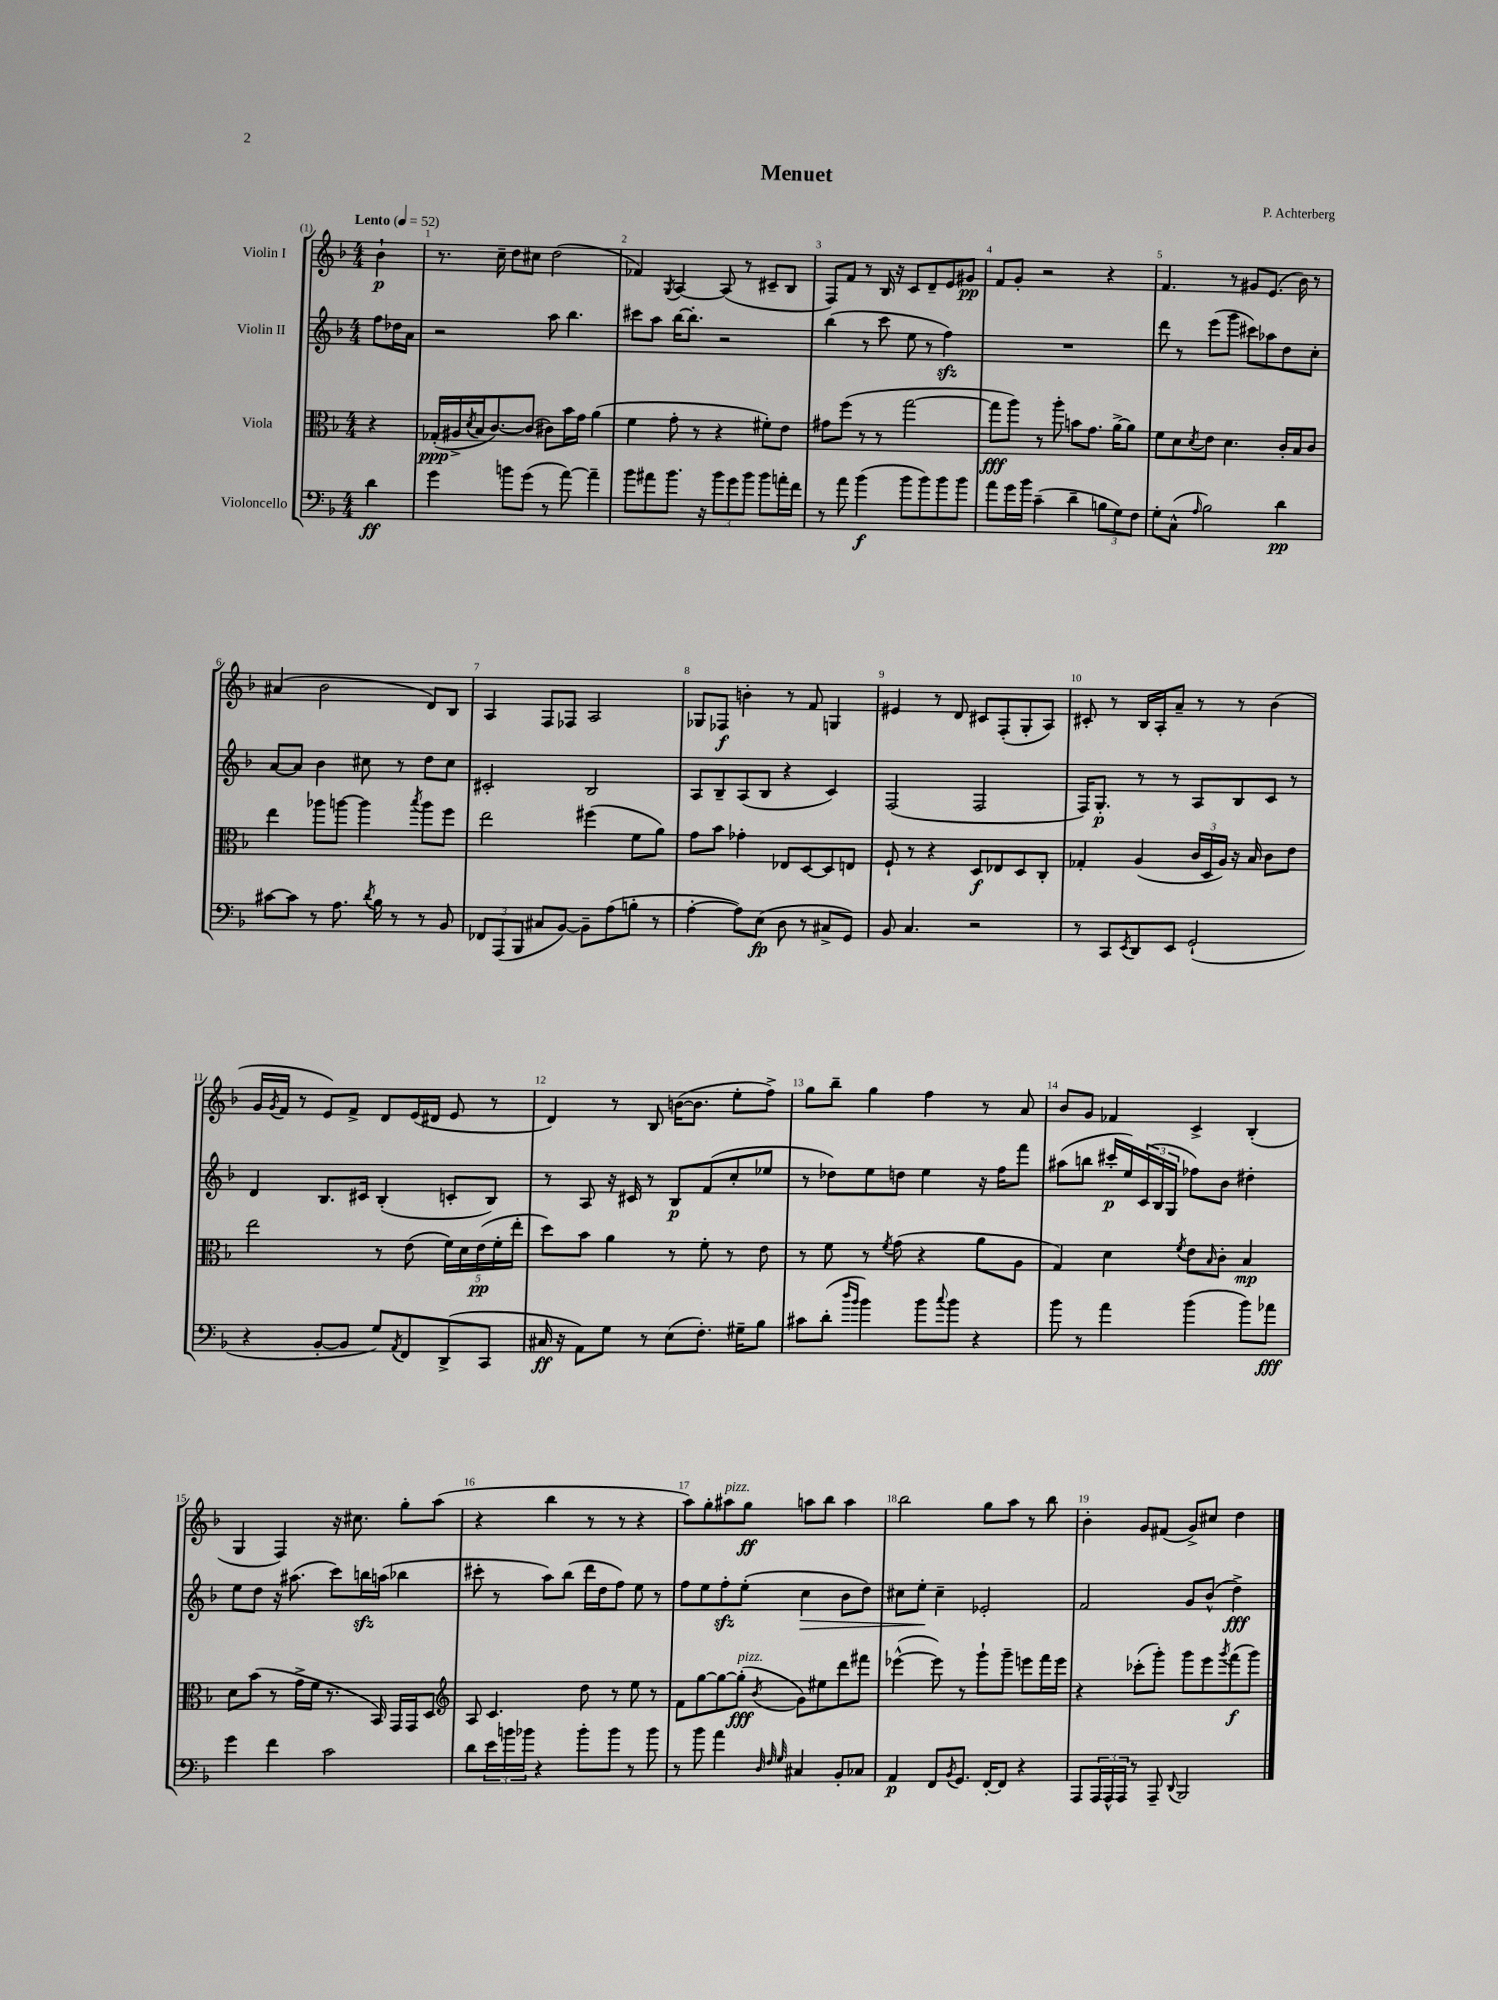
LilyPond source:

\header { title = "Menuet" composer = "P. Achterberg" }
<<
\new StaffGroup <<
\new Staff = "s0" \with { instrumentName = "Violin I" } {
    \clef treble \key f \major \numericTimeSignature \time 4/4 \partial 4 \tempo "Lento" 4 = 52
    bes'4-!\p |
    r8. c''16-- d''8 cis''8 d''2( |
    fes'4) \acciaccatura { g8 } a4~ a8( r8 cis'8-- bes8 |
    f8) f'8 r8 bes16 r16 c'8 d'8-- e'8 gis'8\pp |
    f'8 g'8-. r2 r4 |
    f'4. r8 gis'8 e'8.( bes'16) r8 |
    ais'4( bes'2 d'8) bes8 |
    a4 f8 fes8 a2 |
    ges8 fes8\f b'4-. r8 f'8 g4 |
    eis'4 r8 d'8 cis'8 f8-.( g8-. a8) |
    cis'8-. r8 bes16 a16-. a'8-- r8 r8 bes'4( |
    g'16 \acciaccatura { g'8 } f'16 r8 e'8) f'8-> d'8 e'16( dis'16 e'8 r8 |
    d'4) r8 bes8 b'16~( b'8. e''8-. f''8->) |
    g''8 bes''8-- g''4 f''4 r8 a'8 |
    bes'8 g'8 fes'4 c'4-> bes4-.( |
    g4 f4) r16 cis''8. g''8-. a''8( |
    r4 bes''4 r8 r8 r4 |
    a''8) g''8-. ais''8^\markup { \italic "pizz." } g''8\ff a''8 bes''8 a''4 |
    bes''2 g''8 a''8 r8 bes''8 |
    bes'4-. g'8 fis'8( g'8->) cis''8 d''4 \bar "|." |
}
\new Staff = "s1" \with { instrumentName = "Violin II" } {
    \clef treble \key f \major \numericTimeSignature \time 4/4 \partial 4
    f''8 des''16 a'16 |
    r2 a''8 bes''4. |
    cis'''8 a''8 bes''16~ bes''8.-. r2 |
    bes''4( r8 c'''8 e''8 r8 f''4\sfz) |
    R1 |
    d'''8 r8 e'''8( g'''8 cis'''8) aes''8 d''8 c''8-. |
    a'8~ a'8 bes'4 cis''8 r8 d''8 cis''8 |
    cis'2-. bes2 |
    a8 bes8-- a8( bes8 r4 c'4) |
    f2( f2 |
    f16) g8.-.\p r8 r8 a8 bes8 c'8 r8 |
    d'4 bes8. cis'16 bes4-.( c'8-. bes8) |
    r8 a8 r16 cis'16 r8 bes8\p f'8( c''8-. ees''8 |
    r8 des''8) e''8 d''8 e''4 r16 f''16 f'''8 |
    ais''8( b''8 cis'''16-.\p e''16) \tuplet 3/2 { c'16( bes16 g16 } fes''8) bes'8 dis''4-. |
    e''8 d''8 r16 ais''8.( c'''8) b''16\sfz a''16( bes''4 |
    cis'''8-. r8 a''8) bes''8( d'''16 d''16 f''8) e''8 r8 |
    f''8 e''8 f''8-.\sfz e''8-.( c''4\> bes'8 d''8) |
    cis''8 e''8-.\! cis''4-- ees'2-. |
    f'2 g'8 bes'8-^( d''4->\fff) \bar "|." |
}
\new Staff = "s2" \with { instrumentName = "Viola" } {
    \clef alto \key f \major \numericTimeSignature \time 4/4 \partial 4
    r4 |
    ges16-.\ppp( ais16-> \acciaccatura { d'8 } bes16 c'8.~) c'8( cis'8) bes'16 g'16 a'4( |
    f'4 g'8-. r8 r4 fis'8-.) e'8 |
    gis'8 f''8( r8 r8 g''2~ |
    g''8\fff a''8) r8 a''8-. b'8 g'8. a'16~-> a'8 |
    f'8 d'8 \acciaccatura { d'8 } e'8 d'4. c'16-. bes16 c'8 |
    e''4 aes''8 a''8~ a''4 \acciaccatura { bes''8 } a''8 f''8 |
    e''2 fis''4( f'8 a'8) |
    g'8 bes'8 ges'4-. ees8 d8~ d8 e8 |
    f8-! r8 r4 d8\f ees8 d8 c8-. |
    ges4-. a4( \tuplet 3/2 { c'16 d16 a16) } r16 bes16 c'8 e'8 |
    e''2 r8 e'8( \tuplet 5/4 { f'16) d'16 e'16\pp( f'16-. e''16-. } |
    d''8) bes'8 a'4 r8 f'8-. r8 e'8 |
    r8 f'8 r8 \acciaccatura { f'8 } g'8( r4 a'8 a8 |
    g4) d'4 \acciaccatura { f'8 } e'8 \grace { bes16 } c'8-. bes4\mp |
    d'8 bes'8( r8 g'16-> f'16 r8. bes,16) g,16 g,16 d8 |
    \clef treble a8 c'4. d''8 r8 e''8 r8 |
    f'8 g''8~ g''8~ g''8-.\fff^\markup { \italic "pizz." }( \acciaccatura { bes'8 } g'8) eis''8 d'''8 fis'''8 |
    ees'''4~-^( ees'''8) r8 g'''8-! g'''8-- e'''8 f'''16 e'''16 |
    r4 ces'''8-.( g'''8-.) g'''8 e'''8 \acciaccatura { g'''8 } f'''8\f( g'''8) \bar "|." |
}
\new Staff = "s3" \with { instrumentName = "Violoncello" } {
    \clef bass \key f \major \numericTimeSignature \time 4/4 \partial 4
    d'4\ff |
    g'4 b'8 g'8( r8 a'8~) a'4-- |
    bes'8 ais'8 bes'8. r16 \tuplet 3/2 { bes'8 g'8 bes'8 } bes'8 a'16-. f'16 |
    r8 a'8 bes'4\f( bes'8 bes'8) bes'8 bes'8 |
    a'8 g'16 bes'16 c'4--( d'4-- \tuplet 3/2 { b8 g8) f8 } |
    g8-. c8-^( \grace { a16 } bes2) d'4\pp |
    cis'8~ cis'8 r8 a8. \acciaccatura { d'8 } bes16 r8 r8 bes,8 |
    \tuplet 3/2 { fes,8 a,,8( bes,,8 } cis8 bes,8~) bes,8-- a8( b8-. r8 |
    a4~-. a8) e8\fp( d8 r8 cis8-> g,8) |
    bes,8 c4. r2 |
    r8 c,8 \acciaccatura { e,8 } d,8 e,8 g,2-!( |
    r4 bes,8~-. bes,8 g8) \acciaccatura { a,8 } f,8 d,8->( c,8 |
    cis16\ff r16 a,8) g8 r8 e8( f8.-.) gis16-- bes8 |
    cis'8 d'8-.( \grace { d''16 bes'16 } bes'4) bes'8 \appoggiatura { c''8 } bes'8 r4 |
    bes'8 r8 a'4 bes'4( bes'8) aes'8\fff |
    g'4 f'4 c'2 |
    d'8 \tuplet 3/2 { e'16 b'16 bes'16 } r4 bes'8-. bes'8 r8 bes'8 |
    r8 bes'8 a'4 \grace { d32 f32 g32 } cis4 bes,8-. ces8 |
    a,4\p f,8 \acciaccatura { bes,8 } g,8. f,16~-. f,8 r4 |
    a,,8 \tuplet 3/2 { a,,16 a,,16-^ a,,16 } r8 a,,8-- \appoggiatura { d,8 } bes,,2 \bar "|." |
}
>>
>>
\layout { \context { \Score \override BarNumber.break-visibility = ##(#f #t #t) barNumberVisibility = #all-bar-numbers-visible } }
